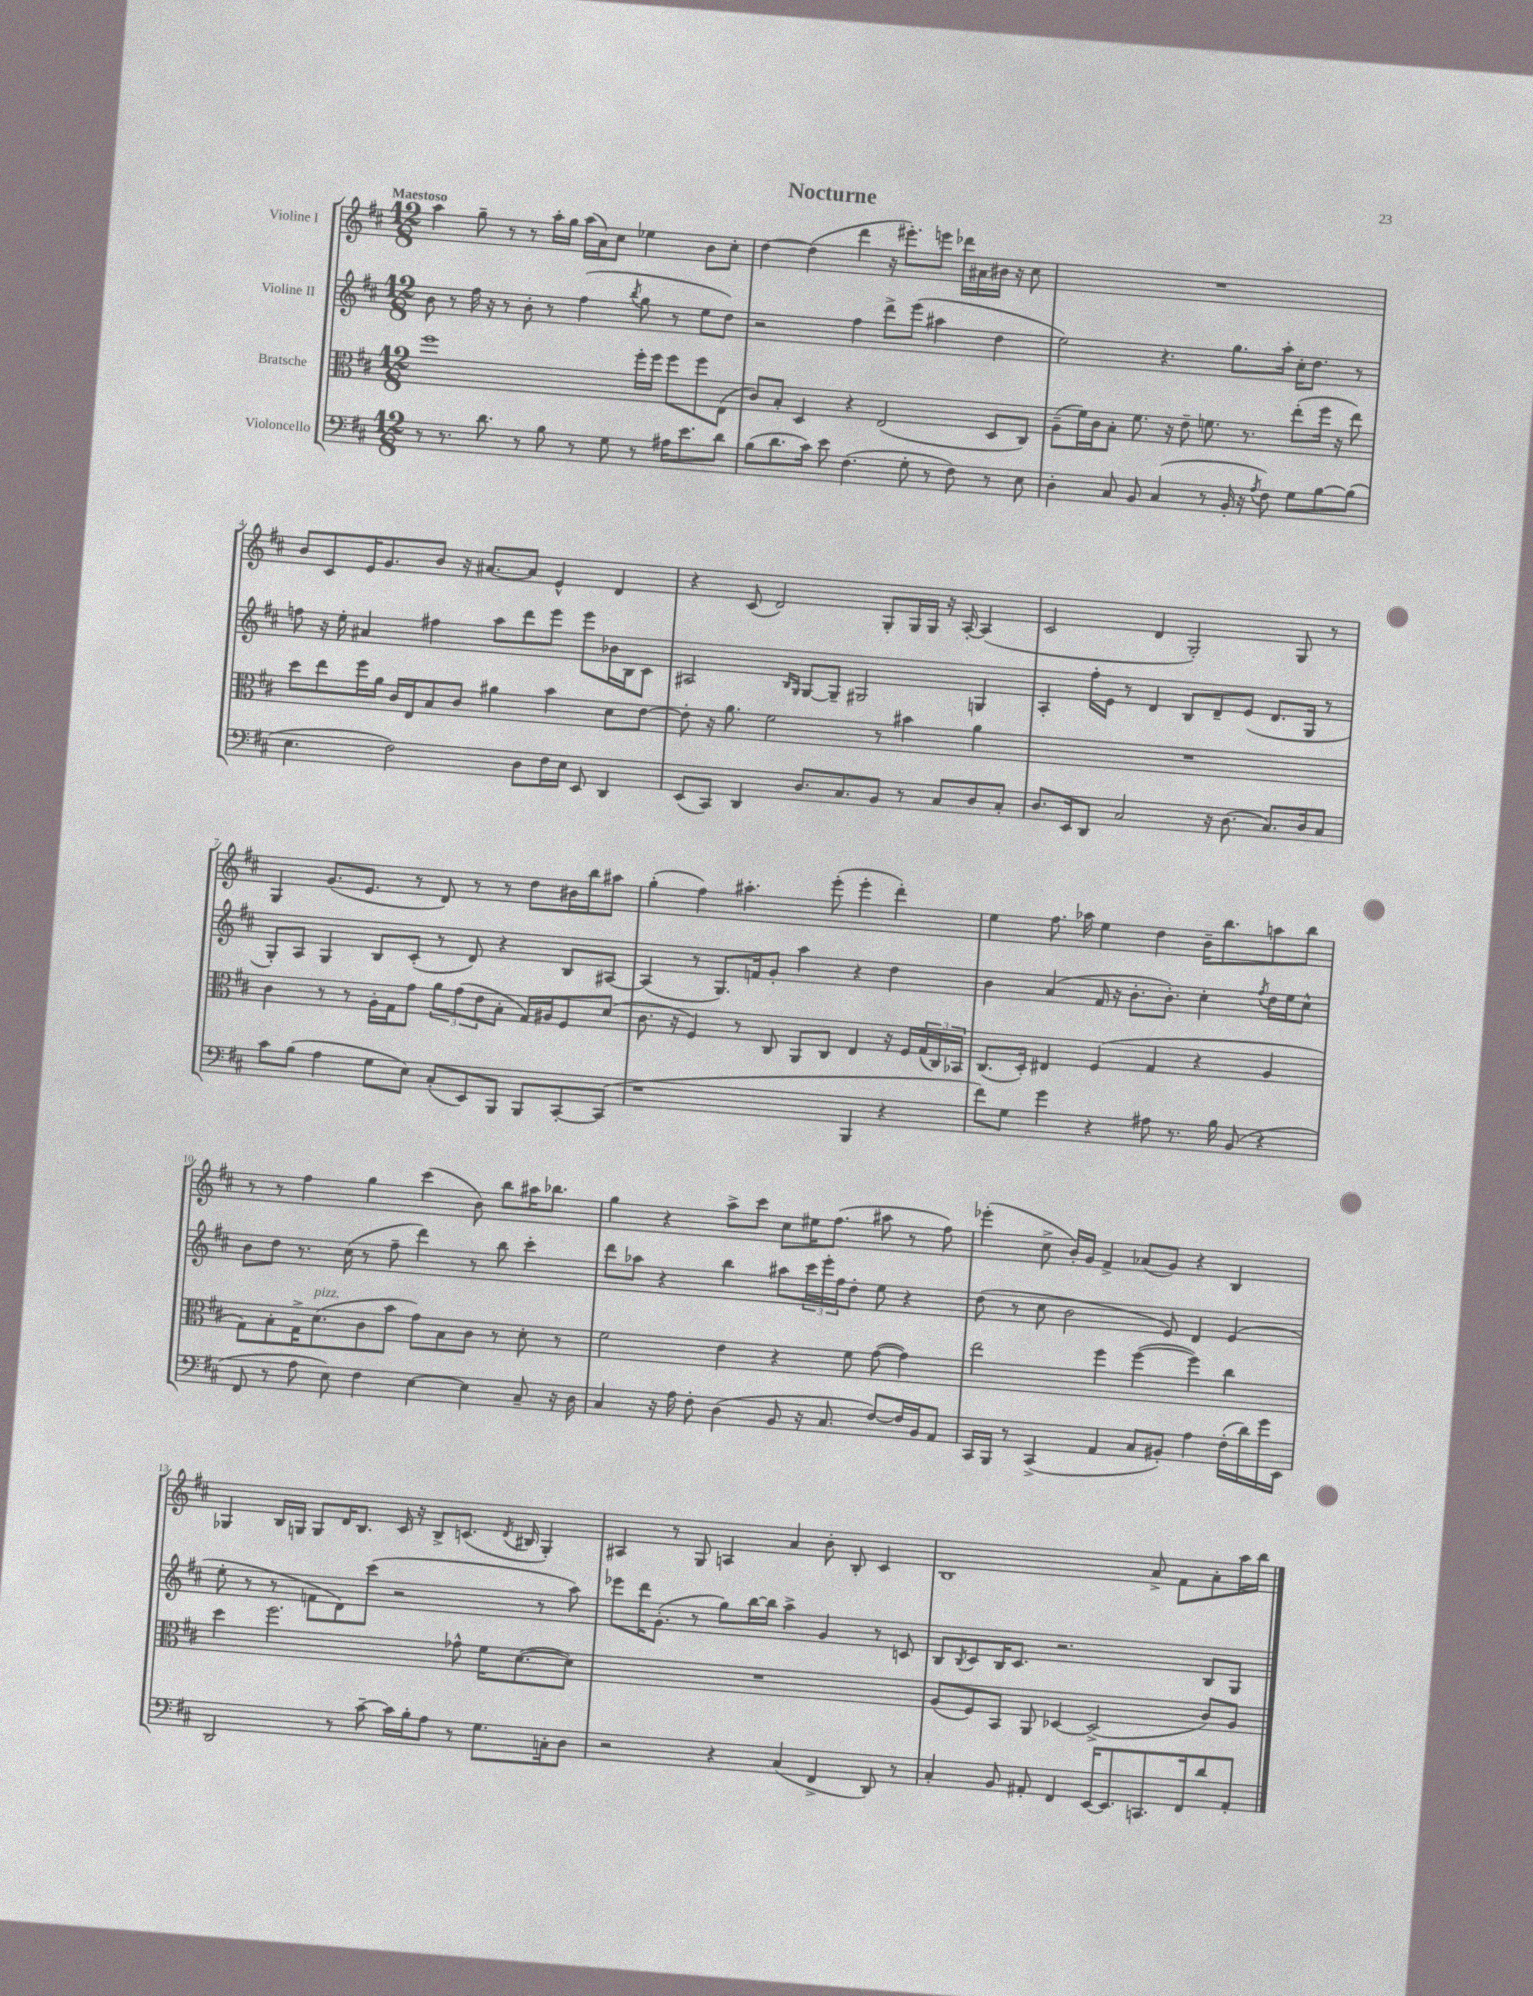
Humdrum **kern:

**kern	**kern	**kern	**kern
*part4	*part3	*part2	*part1
*staff4	*staff3	*staff2	*staff1
*I"Violoncello	*I"Bratsche	*I"Violine II	*I"Violine I
*clefF4	*clefC3	*clefG2	*clefG2
*k[f#c#]	*k[f#c#]	*k[f#c#]	*k[f#c#]
*M12/8	*M12/8	*M12/8	*M12/8
=1	=1	=1	=1
!	!	!	!LO:TX:a:B:t=Maestoso
8r	1ff#	8b\	4aa\
8.r	.	8r	.
.	.	16ff#\	8gg~\
8.d\	.	16r	.
.	.	8r	8r
8r	.	8b'\	8r
8B\	.	8r	16aa'\LL
.	.	.	16gg\JJ
8r	.	(4ff#\	(16aa\LL
.	.	.	16a\J)
8G\	.	.	8cc#\J
.	.	8qbb/	.
8r	16ff#'\LL	8gg\	4ee-X\
.	16ff#\JJ	.	.
16A#X\KL	8ff#\L	8r	.
8.e\	.	.	.
.	8ff#\	8ee\L	8b\L
8d\J	(8E\J	8dd\J)	8cc#'\J
=2	=2	=2	=2
(8B\L	8c#/L)	2r	[4dd\
8.d\	8B'/J	.	.
.	4D/	.	(4dd\]
16c#\Jk)	.	.	.
8e\	.	.	.
(4.F#\	4r	4ff#\	4ddd\
.	(2E/	8ddd^\L	16r
.	.	.	8.eee#X'\L)
8G'\	.	(8eee\J	.
8r	.	4aa#X\	8eeen\J
8F#\)	.	.	16ddd-X\LL
.	.	.	16a#X\
8r	8D/L	4dd\	16b#X\JJ
.	.	.	16r
8E\	8C#/J)	.	8cc#\
=3	=3	=3	=3
4D'\	(8A~\L	2ee\)	1.r
.	16f#\L)	.	.
.	16c#\J	.	.
8C#/	8B'\J	.	.
8BB/	8.f#\	.	.
(4C#/	.	4.r	.
.	16r	.	.
.	8e~\	.	.
8r	8.fn\	.	.
16BB'/	.	8.gg\L	.
16r	8.r	.	.
8qA/	.	.	.
8F#\)	.	.	.
.	.	16aa'\Jk	.
8G\L	(8ee'\L	16cc#'\KL	.
.	.	8.dd\J	.
[8B\	16ff#\Jk	.	.
.	16r	.	.
(8B\J]	8ee\)	8r	.
!!LO:LB:g=z
=4	=4	=4	=4
4.E\	8dd\L	8ffn\	8b/L
.	8ee\	16r	8c#/
.	.	16ee'\	.
.	16ff#\L	4a#X/	16e/K
.	16a\JJ	.	8.g/
2F#\)	16c#/LL	.	.
.	16E/J	.	.
.	8B/	4ff#X\	8b/J
.	8c#/J	.	16r
.	.	.	[8.a#X/L
.	4a#X\	8aa\L	.
8D\L	.	8ddd\	8a#/J]
16F#\L	4b\	8eee\J	4e^^/
16E\JJ	.	.	.
8EE/	.	8eee\L	.
4DD/	8d\L	16b-X\L	4d/
.	.	16B\J	.
.	[8e\J	8c#\J	.
=5	=5	=5	=5
(8EE/L	8e'\]	2A#X/	4r
8CC#/J)	16r	.	.
.	8.a\	.	.
4DD/	.	.	(8c#/
.	2f#\	.	2d/)
.	.	16qqB/LL	.
.	.	16qqG/JJ	.
8.D/L	.	[8G/L	.
.	.	8G~/J]	.
8.C#/	.	.	.
.	.	2G#X/	.
8BB/J	8r	.	8G'/L
8r	4b#X\	.	16G/L
.	.	.	16G/JJ
8C#/L	.	.	16r
.	.	.	[16A'/
8D/	4a\	4Gn/	(4A/]
8C#'/J	.	.	.
=6	=6	=6	=6
8.D/L	1.r	4A'/	2c#/
16EE/k	.	.	.
8DD/J	.	16ff#'\LL	.
.	.	16e\JJ	.
2C#/	.	8r	.
.	.	4d/	4d/
.	.	8B/L	2G'/)
16r	.	8d~/	.
(8.D\	.	.	.
.	.	(8e/J	.
8.C#/L)	.	8.d/L	.
.	.	.	8G/
16D/k	.	16G/Jk	.
8C#/J	.	8r	8r
!!LO:LB:g=z
=7	=7	=7	=7
8c#\L	4c#\	8G'/L)	4G/
(8B\J	.	8A/J	.
4A\	8r	4G/	(8.g/L
.	8r	.	.
.	.	.	8.e/J
8G\L	16A'\LL	8B/L	.
.	16G\J	.	.
8E\J)	8g\J	(8c#'/J	8r
(8C#'/L	12a\L	8r	8d/)
.	(12g\	.	.
8EE/)	.	8d/)	8r
.	12e\	.	.
8BBB/J	8B'\J	4r	8r
8BBB/L	16G/LL)	.	8dd\L
.	16A#X/J	.	.
[8CC#'/	8F#/	8B/L	16b#X\L
.	.	.	16bb\J
(8CC#/J]	(8d/J	[8A#X/J	8aa#X\J
=8	=8	=8	=8
1r	8.c#\	(4A#/]	(4gg'\
.	16r	.	.
.	4F#/)	8r	4ff#\)
.	.	8.G/L)	.
.	8r	.	4.aa#X'\
.	.	16fn/k	.
.	8C#/	8g'/J	.
.	8AA/L	4aa\	.
.	8C#/J	.	(8eee'\
4BBB/	4E/	4r	4eee'\
4r	16r	4dd\	4ddd'\)
.	16F#/LL	.	.
.	(24G/	.	.
.	24C#/)	.	.
.	24BB-X/JJ	.	.
=9	=9	=9	=9
8f#\L)	(8.C#/L	4b\	4ee\
8G\J	.	.	.
.	16D'/Jk)	.	.
4g\	4E#X/	(4a/	8.ff#\
.	.	.	16aa-X\
4r	(4F#/	16f#/	4ee\
.	.	16r	.
.	.	8.b'\L	.
8A#X\	4G/	.	4dd\
.	.	8.b'\J)	.
8.r	.	.	.
.	4r	4cc#'\	16b~\KL
16B\	.	.	8.bb\
(8BB/	.	.	.
.	.	8qff#/	.
4r	4A/	16dd\LL	8aan\
.	.	16ee\J	.
.	.	8cc#^^\J	8bb\J
!!LO:LB:g=z
=10	=10	=10	=10
8FF#/	8G\L)	8b\L	8r
8r	8B'\	8dd\J	8r
8A\	16G^\K	8.r	4ff#\
!	!LO:TX:a:i:t=pizz.	!	!
.	(8.d\	.	.
8E\)	.	.	.
.	.	(16cc#\	.
4F#\	8c#\	8r	4gg\
.	8b\J	8ff#~\	.
[4E\	8g\L)	4ddd\)	(4ccc#\
.	8B\	.	.
4E\]	8c#\J	8r	8b\)
.	8r	8bb\	8bb\L
8C#~/	8d'\	4ccc#'\	16aa#X\K
.	.	.	8.bb-X\J
16r	8r	.	.
16D\	.	.	.
=11	=11	=11	=11
4C#/	2f#\	8ddd\L	4gg\
.	.	8aa-X\J	.
16r	.	4r	4r
16A\	.	.	.
8F#'\	.	.	.
(4D\	4e\	4bb\	8aa^\L
.	.	.	8ccc#\J
8BB/	4r	8aa#X\L	8cc#\L
16r	.	24ccc#\L	16ee#X\K
.	.	24eee'\	.
8.C#/	.	.	(8.ff#\J
.	.	24ff#\J	.
.	8f#\	8dd'\J	.
[8F#/L)	([8g\	8ee\	8aa#X\
16F#/L]	4g\])	4r	8r
16BB/J	.	.	.
8AA/J	.	.	8ff#\)
=12	=12	=12	=12
16CC#/LL	2ee\	(8dd\	(4eee-X'\
16BBB/JJ	.	.	.
8r	.	8r	.
(4CC#^/	.	8cc#\	8cc#^\
.	.	2b\	16b'/LL)
.	.	.	16g/JJ
4AA/	4ff#\	.	4f#^/
8C#/L	([4ff#\	.	(8a-X/L
8BB#X'/J)	.	8e/)	8g/J)
4A\	4ff#\])	4d/	4r
(16F#'\LL	4cc#\	(4e/	4B/
16d\)	.	.	.
16g\	.	.	.
16EE\JJ	.	.	.
!!LO:LB:g=z
=13	=13	=13	=13
2DD/	4dd\	8ee'\	4G-X/
.	.	8r	.
.	2.ff#\	8r	16B/LL
.	.	.	16Gn/JJ
.	.	8fn\L	8G/L
8r	.	8d\)	16d/K
.	.	.	8.B/J
[8c#~\	.	(8ccc#\J	.
16c#\LL]	.	2r	16c#/
16B'\J	.	.	16r
8A\J	.	.	8B^/L
8r	8g-X^^\	.	(8.cn/J
8.G\L	16f#\KL	.	.
.	.	.	8qd/
.	([8.d\	.	16B#X/
.	.	8r	4G'/)
16Cn'\k	.	.	.
8D\J	8d\J])	8aa\)	.
=14	=14	=14	=14
2r	1.r	8eee-X\L	4A#X/
.	.	16ddd\K	.
.	.	(8.g'\J	.
.	.	.	8r
.	.	8r	8G/
4r	.	8gg\L)	4An/
.	.	[16bb\L	.
.	.	16bb\JJ]	.
(4C#/	.	4aa^\	4a/
4FF#^/	.	4g/	8b'\
.	.	.	8B'/
8DD/)	.	8r	4c#/
8r	.	8cn/	.
=15	=15	=15	=15
4C#'/	(8A/L	8B/L	1B
.	.	8qB/	.
.	8F#/)	8c#/	.
8BB/	8BB/J	16B/K	.
.	.	8.c#/J	.
8AA#X'/	8AA/	.	.
4FF#/	[4D-X/	2.r	.
[16EE/KL	(2D-^/]	.	.
8.EE/]	.	.	.
8.CCn/	.	.	8a^/
.	.	.	8f#\L
16FF#/k	.	.	.
8d/	8c#/L)	8B/L	8a'\
8AA#'/J	8A/J	8G/J	16aa\L
.	.	.	16bb\JJ
==	==	==	==
*-	*-	*-	*-
